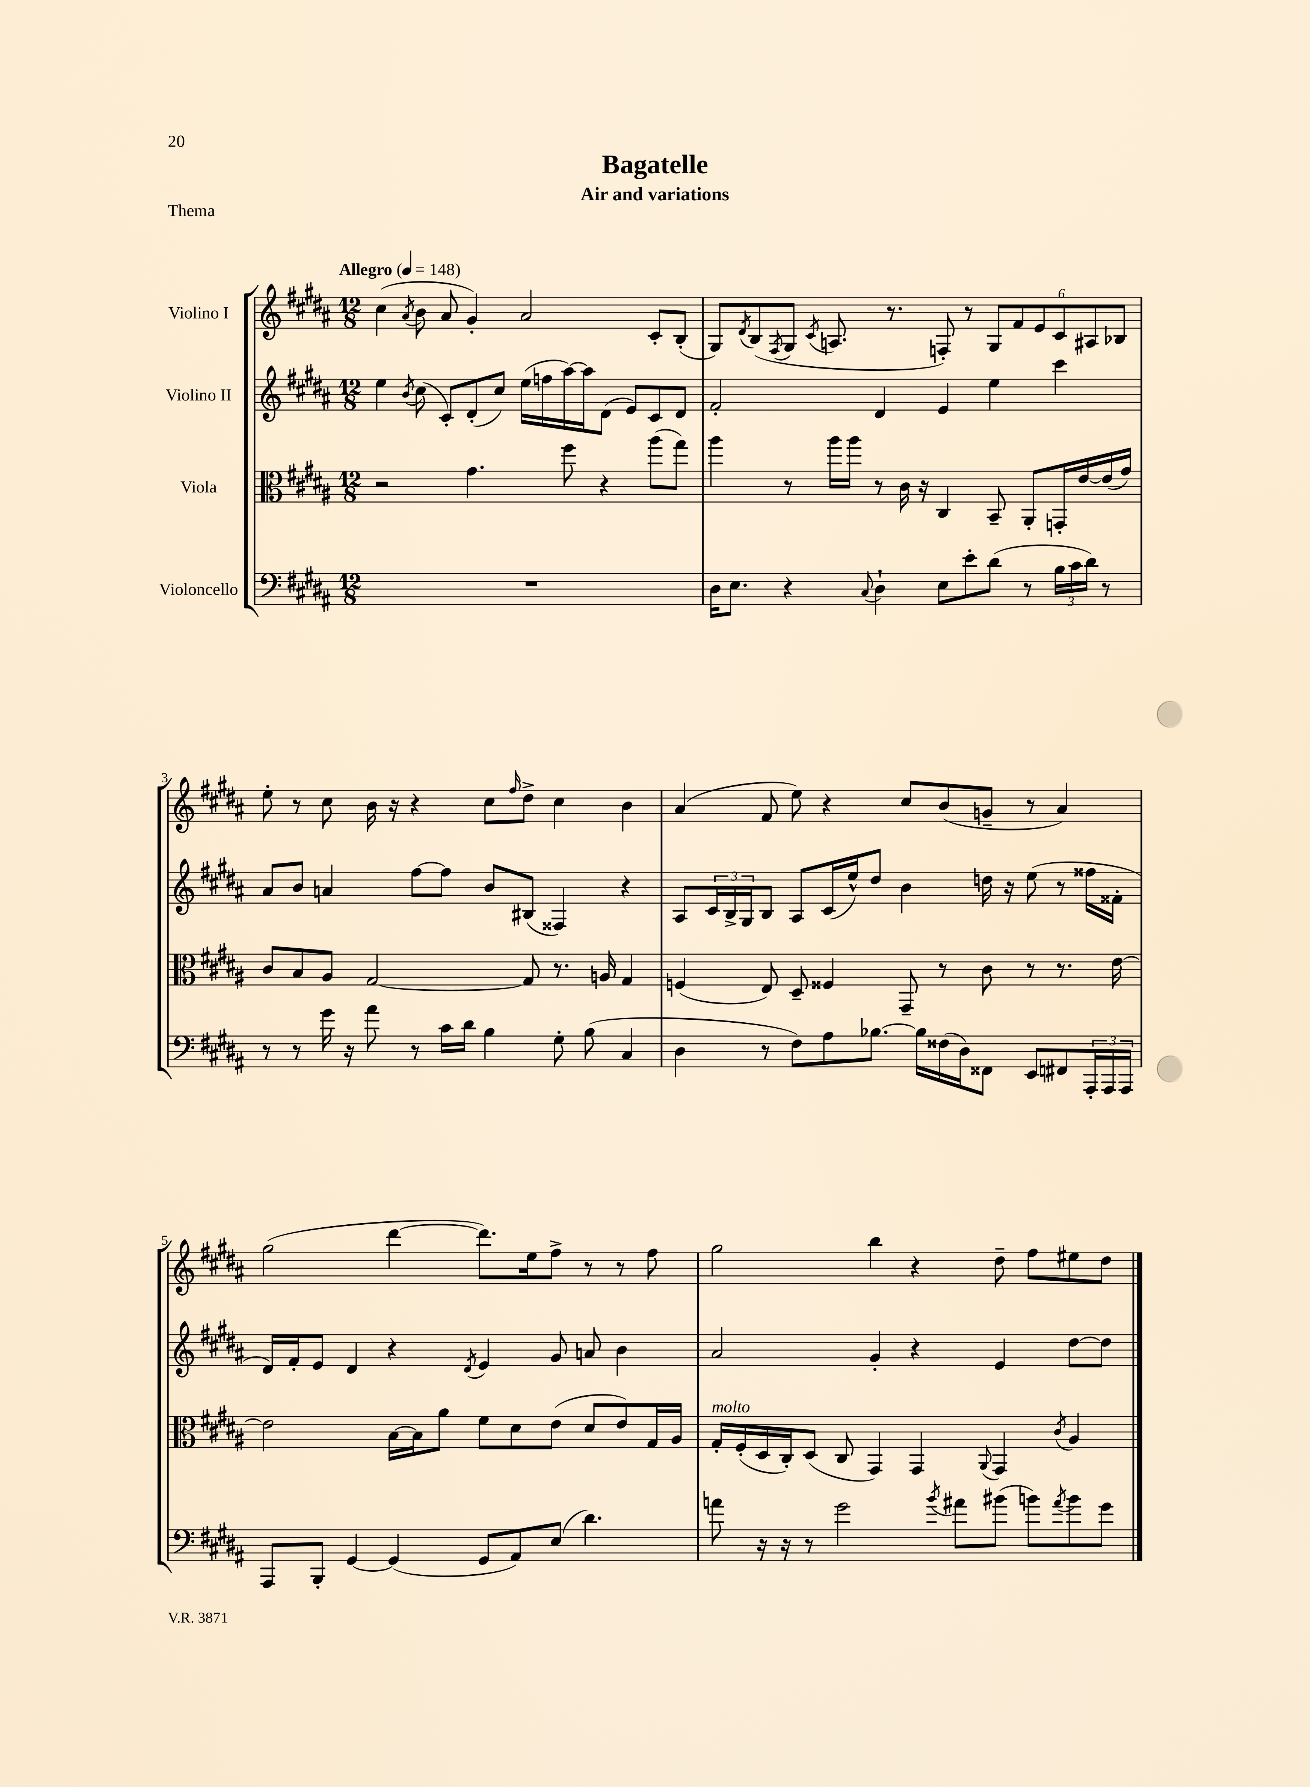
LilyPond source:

\header { title = "Bagatelle" subtitle = "Air and variations" piece = "Thema" }
<<
\new StaffGroup <<
\new Staff = "s0" \with { instrumentName = "Violino I" } {
    \clef treble \key b \major \numericTimeSignature \time 12/8 \tempo "Allegro" 4 = 148
    cis''4( \acciaccatura { ais'8 } b'8 ais'8 gis'4-.) ais'2 cis'8-. b8-.( |
    gis8) \acciaccatura { dis'8 } b8( \acciaccatura { fis8 } gis8 \acciaccatura { cis'8 } a8. r8. f8-.) r8 \tuplet 6/4 { gis8 fis'8 e'8 cis'8 ais8 bes8 } |
    e''8-. r8 cis''8 b'16 r16 r4 cis''8 \grace { fis''16 } dis''8-> cis''4 b'4 |
    ais'4( fis'8 e''8) r4 cis''8 b'8( g'8-- r8 ais'4) |
    gis''2( dis'''4~ dis'''8.) e''16 fis''8-> r8 r8 fis''8 |
    gis''2 b''4 r4 dis''8-- fis''8 eis''8 dis''8 \bar "|." |
}
\new Staff = "s1" \with { instrumentName = "Violino II" } {
    \clef treble \key b \major \numericTimeSignature \time 12/8
    e''4 \acciaccatura { b'8 } cis''8( cis'8-.) dis'8-.( cis''8) e''16( f''16 ais''16~) ais''16 dis'8( e'8) cis'8 dis'8 |
    fis'2-. dis'4 e'4 e''4 cis'''4 |
    ais'8 b'8 a'4 fis''8~ fis''8 b'8 bis8( fisis4) r4 |
    ais8 \tuplet 3/2 { cis'16 b16-> gis16 } b8 ais8 cis'16( e''16-^) dis''8 b'4 d''16 r16 e''8( r8 fisis''16 fisis'16-. |
    dis'16) fis'16-. e'8 dis'4 r4 \acciaccatura { dis'8 } e'4 gis'8 a'8 b'4 |
    ais'2 gis'4-. r4 e'4 dis''8~ dis''8 \bar "|." |
}
\new Staff = "s2" \with { instrumentName = "Viola" } {
    \clef alto \key b \major \numericTimeSignature \time 12/8
    r2 gis'4. fis''8 r4 ais''8( gis''8) |
    ais''4 r8 ais''16 ais''16 r8 cis'16 r16 cis4 b,8-- ais,8-. g,16-. e'16~ e'16( gis'16) |
    cis'8 b8 ais8 gis2~ gis8 r8. a16 gis4 |
    f4( e8) dis8-- fisis4 gis,8-- r8 cis'8 r8 r8. e'16~ |
    e'2 b16~ b16 ais'8 fis'8 dis'8 e'8( dis'8 e'8) gis16 ais16 |
    gis16-.^\markup { \italic "molto" } fis16-.( dis16 cis16-.) dis8( cis8 gis,4) gis,4 \appoggiatura { ais,8 } gis,4 \acciaccatura { cis'8 } ais4 \bar "|." |
}
\new Staff = "s3" \with { instrumentName = "Violoncello" } {
    \clef bass \key b \major \numericTimeSignature \time 12/8
    R1. |
    dis16 e8. r4 \appoggiatura { cis8 } dis4-! e8 e'8-. dis'8( r8 \tuplet 3/2 { b16 cis'16 dis'16) } r8 |
    r8 r8 gis'16 r16 ais'8 r8 cis'16 dis'16 b4 gis8-. b8( cis4 |
    dis4 r8 fis8) ais8 bes8.~ bes16 fisis16( dis16) fisis,8 e,8 fis,8 \tuplet 3/2 { ais,,16-. ais,,16 ais,,16 } |
    ais,,8 b,,8-. gis,4~ gis,4( gis,8 ais,8) e8( dis'4.) |
    a'8 r16 r16 r8 gis'2 \acciaccatura { b'8 } ais'8 bis'8( b'8) \acciaccatura { ais'8 } b'8 gis'8 \bar "|." |
}
>>
>>
